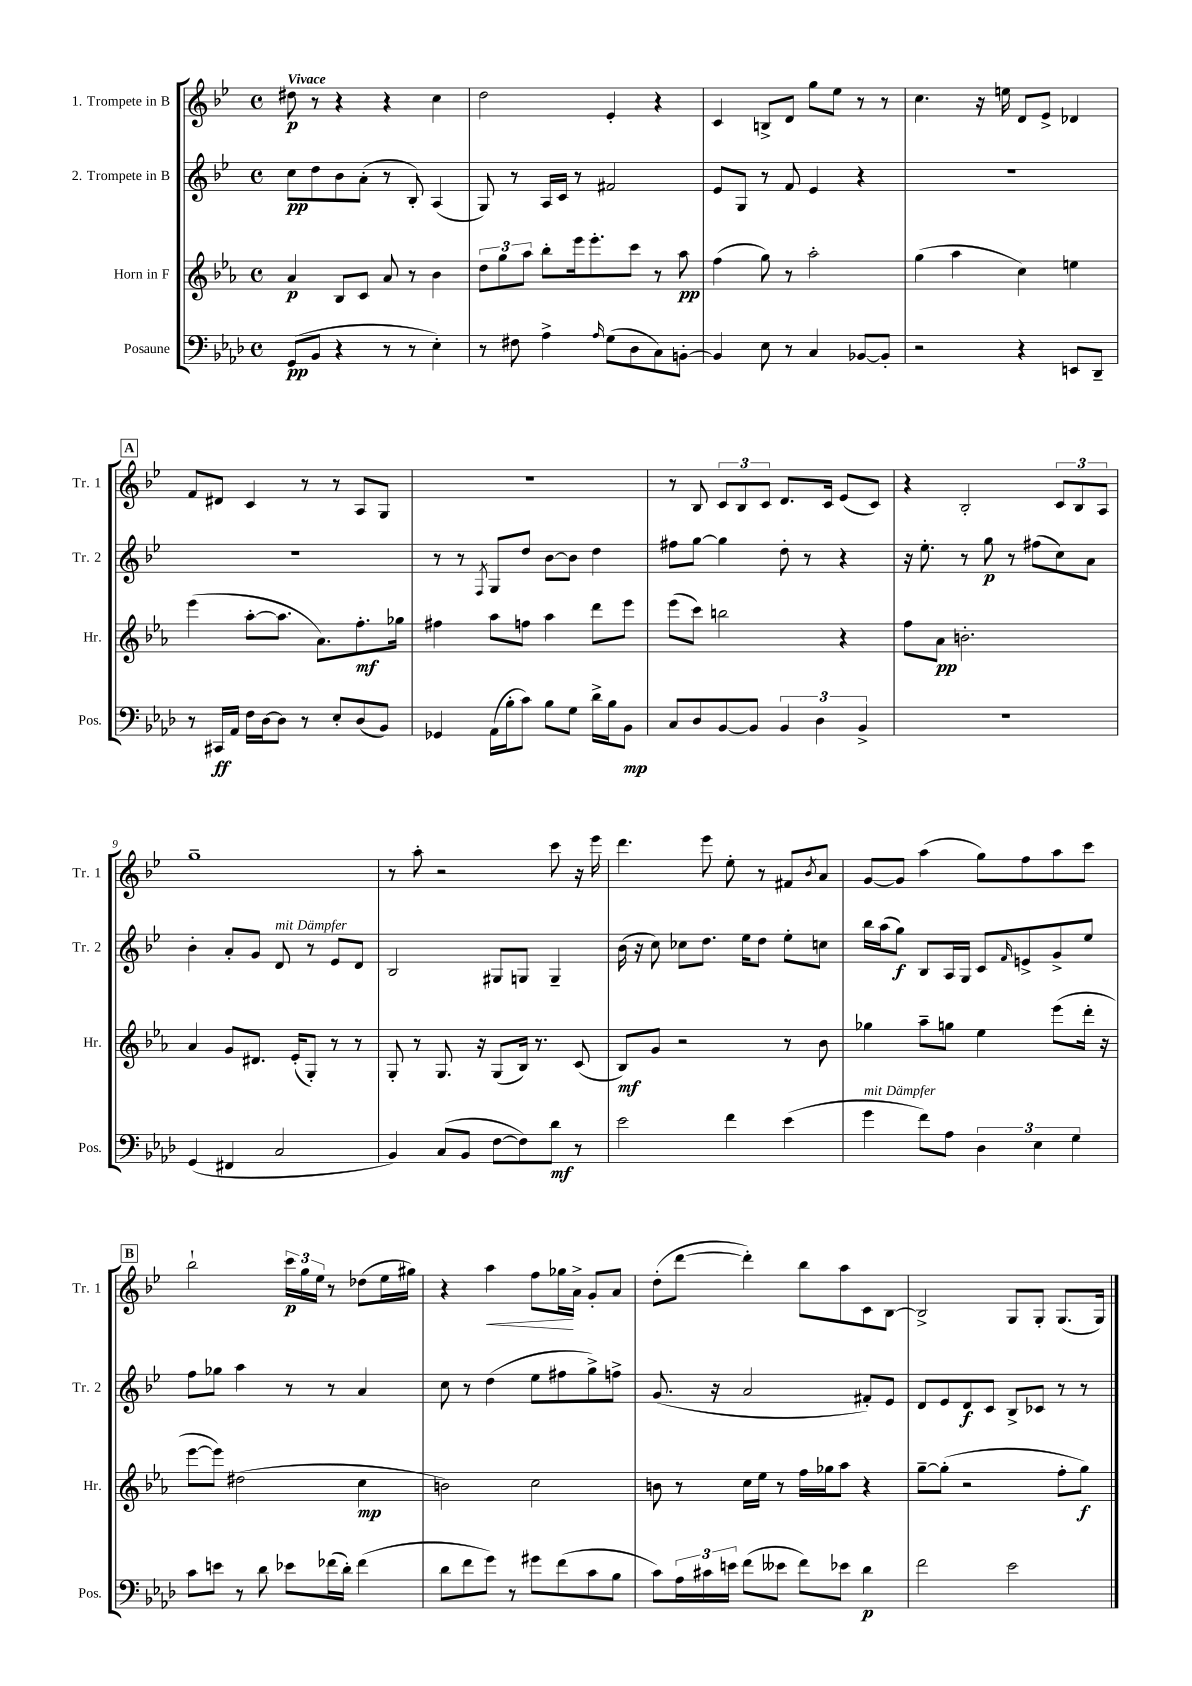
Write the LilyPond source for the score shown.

<<
\new StaffGroup <<
\new Staff = "s0" \with { instrumentName = "1. Trompete in B" shortInstrumentName = "Tr. 1" } {
    \clef treble \key bes \major \defaultTimeSignature \time 4/4 \tempo "Vivace"
    dis''8\p r8 r4 r4 c''4 |
    d''2 ees'4-. r4 |
    c'4 b8-> d'8 g''8 ees''8 r8 r8 |
    c''4. r16 e''16 d'8 ees'8-> des'4 |
    \mark \markup { \box "A" } f'8 dis'8 c'4 r8 r8 a8 g8 |
    R1 |
    r8 bes8 \tuplet 3/2 { c'8 bes8 c'8 } d'8. c'16 ees'8( c'8) |
    r4 bes2-. \tuplet 3/2 { c'8 bes8 a8 } |
    g''1-- |
    r8 a''8-. r2 c'''8 r16 ees'''16 |
    d'''4. ees'''8 ees''8-. r8 fis'8 \acciaccatura { bes'8 } a'8 |
    g'8~ g'8 a''4( g''8) f''8 a''8 c'''8 |
    \mark \markup { \box "B" } bes''2-! \tuplet 3/2 { c'''16\p g''16 ees''16 } r8 des''8( ees''16 gis''16) |
    r4 a''4\< f''8 ges''16\! a'16-> g'8-. a'8 |
    d''8-.( d'''8~ d'''4-.) bes''8 a''8 c'8 bes8~ |
    bes2-> g8 g8-. g8.( g16) \bar "|." |
}
\new Staff = "s1" \with { instrumentName = "2. Trompete in B" shortInstrumentName = "Tr. 2" } {
    \clef treble \key bes \major \defaultTimeSignature \time 4/4
    c''8\pp d''8 bes'8 a'8-.( r8 bes8-.) a4( |
    g8) r8 a16 c'16 r8 fis'2 |
    ees'8 g8 r8 f'8 ees'4 r4 |
    R1 |
    \mark \markup { \box "A" } R1 |
    r8 r8 \acciaccatura { f8 } g8 d''8 bes'8~ bes'8 d''4 |
    fis''8 g''8~ g''4 d''8-. r8 r4 |
    r16 ees''8.-. r8 g''8\p r8 fis''8( c''8) a'8 |
    bes'4-. a'8-. g'8 d'8^\markup { \italic "mit Dämpfer" } r8 ees'8 d'8 |
    bes2 gis8 g8 g4-- |
    bes'16( r16 c''8) ces''8 d''8. ees''16 d''8 ees''8-. c''8 |
    bes''16 a''16( g''8\f) bes8 a16 g16 c'8 \grace { f'16 } e'8-> g'8-> ees''8 |
    \mark \markup { \box "B" } f''8 ges''8 a''4 r8 r8 a'4 |
    c''8 r8 d''4( ees''8 fis''8 g''8->) f''8-> |
    g'8.( r16 a'2 fis'8-.) ees'8 |
    d'8 ees'8 d'8\f c'8 bes8-> ces'8 r8 r8 \bar "|." |
}
\new Staff = "s2" \with { instrumentName = "Horn in F" shortInstrumentName = "Hr." } {
    \clef treble \key ees \major \defaultTimeSignature \time 4/4
    aes'4\p bes8 c'8 aes'8 r8 bes'4 |
    \tuplet 3/2 { d''8 g''8 aes''8 } bes''8-. ees'''16 ees'''8.-. c'''8 r8 aes''8\pp |
    f''4( g''8) r8 aes''2-. |
    g''4( aes''4 c''4) e''4 |
    \mark \markup { \box "A" } ees'''4( aes''8~-. aes''8. aes'8.) f''8.-.\mf ges''16 |
    fis''4 aes''8 f''8 aes''4 d'''8 ees'''8 |
    ees'''8( c'''8) b''2 r4 |
    f''8 aes'8\pp b'2.-. |
    aes'4 g'8 dis'8. ees'16-.( g8-.) r8 r8 |
    g8-. r8 g8. r16 g8( bes16) r8. c'8( |
    bes8\mf) g'8 r2 r8 bes'8 |
    ges''4 aes''8-- g''8 ees''4 ees'''8( d'''16-. r16 |
    \mark \markup { \box "B" } ees'''8~ ees'''8) dis''2( c''4\mp |
    b'2) c''2 |
    b'8 r8 c''16 ees''16 r8 f''16 ges''16 aes''8 r4 |
    g''8~-- g''8-.( r2 f''8-. g''8\f) \bar "|." |
}
\new Staff = "s3" \with { instrumentName = "Posaune" shortInstrumentName = "Pos." } {
    \clef bass \key aes \major \defaultTimeSignature \time 4/4
    g,8\pp( bes,8 r4 r8 r8 ees4-.) |
    r8 fis8 aes4-> \grace { aes16 } g8( des8 c8) b,8~-. |
    b,4 ees8 r8 c4 bes,8~ bes,8-. |
    r2 r4 e,8 des,8-- |
    \mark \markup { \box "A" } r8 cis,16\ff aes,16 f16 des16~ des8 r8 ees8-. des8( bes,8) |
    ges,4 aes,16( bes16-. c'8) bes8 g8 des'16-> bes16 bes,8\mp |
    c8 des8 bes,8~ bes,8 \tuplet 3/2 { bes,4 des4 bes,4-> } |
    R1 |
    g,4( fis,4 c2 |
    bes,4) c8( bes,8 f8~ f8) des'8\mf r8 |
    ees'2 f'4 ees'4( |
    g'4^\markup { \italic "mit Dämpfer" } f'8) aes8 \tuplet 3/2 { des4 ees4 g4 } |
    \mark \markup { \box "B" } c'8 e'8 r8 des'8 ees'8 fes'16( des'16-.) fes'4( |
    des'8 f'8 g'8) r8 gis'8 f'8( c'8 bes8 |
    c'8) \tuplet 3/2 { aes16 cis'16 e'16 } f'8( eeses'8 f'8) ees'8 des'4\p |
    f'2 ees'2 \bar "|." |
}
>>
>>
